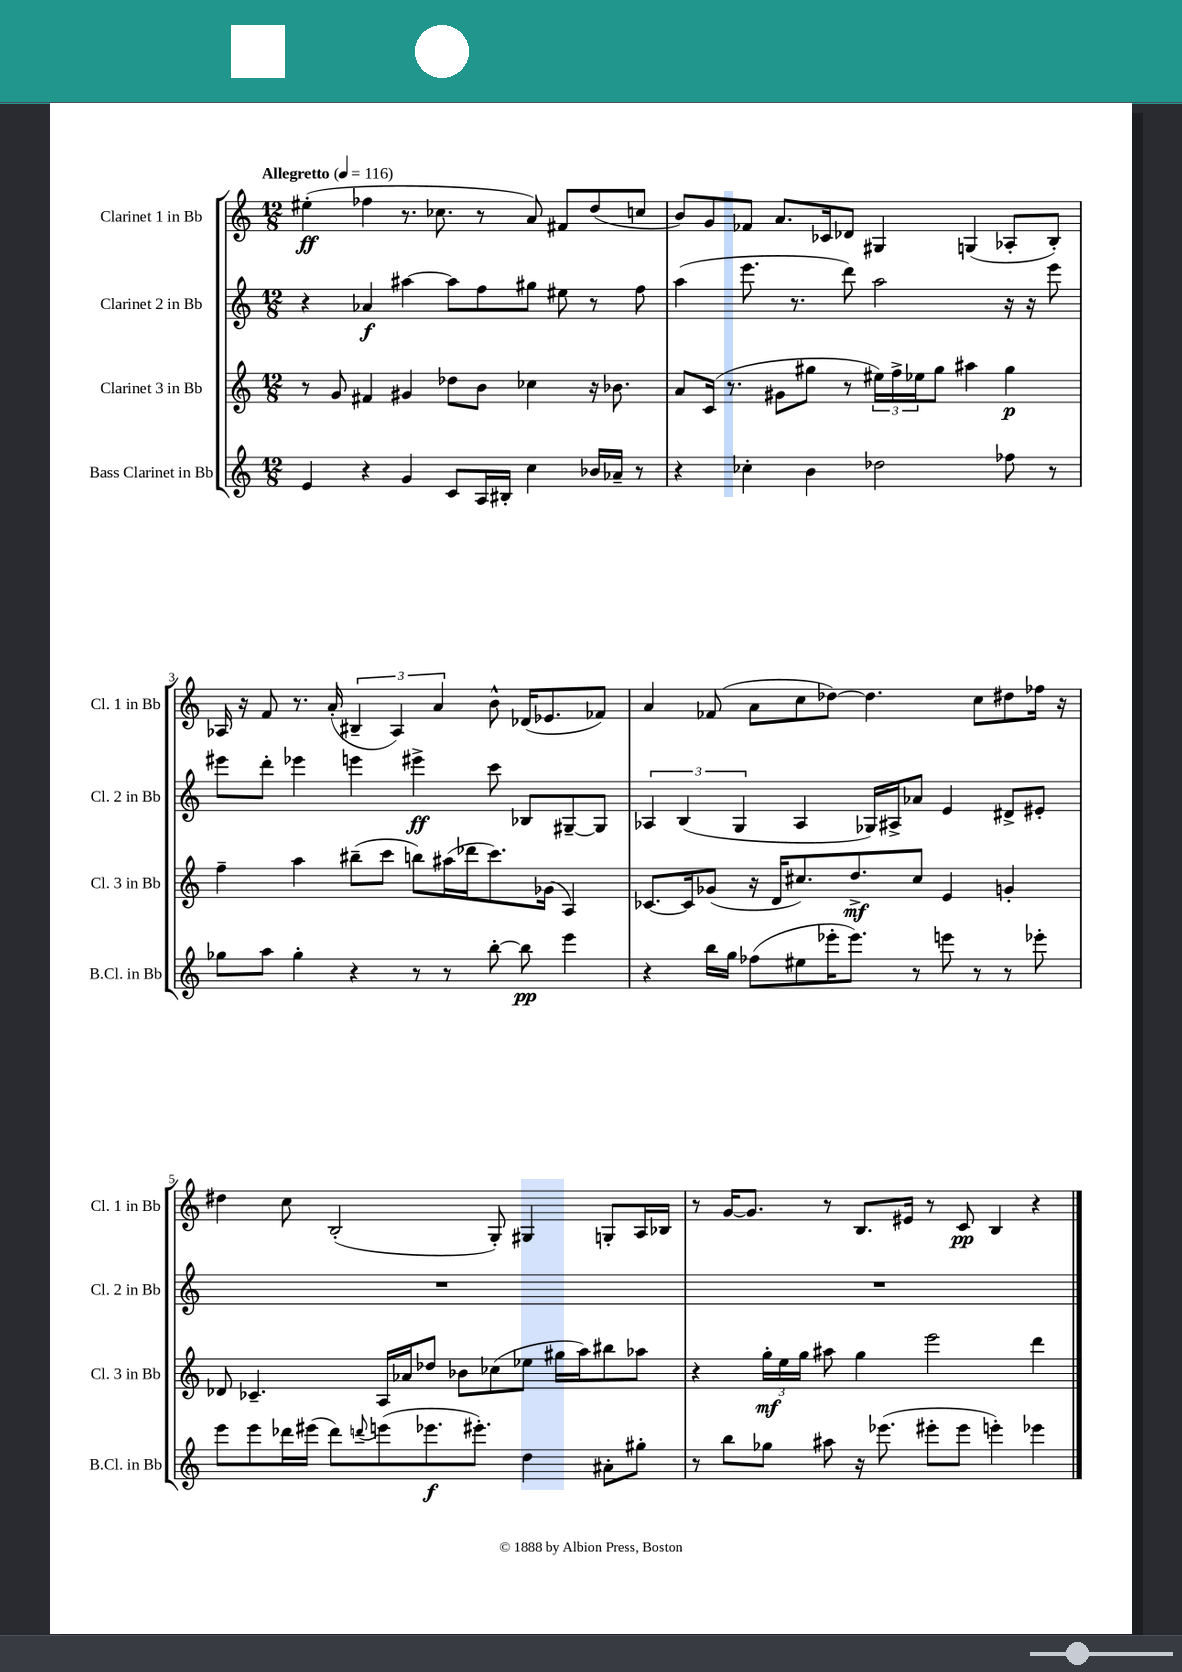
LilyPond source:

<<
\new StaffGroup <<
\new Staff = "s0" \with { instrumentName = "Clarinet 1 in Bb" shortInstrumentName = "Cl. 1 in Bb" } {
    \clef treble \key c \major \numericTimeSignature \time 12/8 \tempo "Allegretto" 4 = 116
    eis''4-.\ff( fes''4 r8. ces''8. r8 a'8) fis'8 d''8( c''8 |
    b'8) g'8 fes'8 a'8. ces'16 des'8 gis4 g4( aes8-. b8-.) |
    aes16 r16 f'8 r8. a'16-.( \tuplet 3/2 { bis4-- aes4) a'4 } b'8-^ des'16( ees'8. fes'8) |
    a'4 fes'8( a'8 c''8 des''8~) des''4. c''8 dis''8 fes''16 r16 |
    dis''4 c''8 b2-.( g8-.) gis4 g8-. a16 bes16 |
    r8 g'16~ g'8. r8 b8. eis'16 r8 c'8\pp b4 r4 \bar "|." |
}
\new Staff = "s1" \with { instrumentName = "Clarinet 2 in Bb" shortInstrumentName = "Cl. 2 in Bb" } {
    \clef treble \key c \major \numericTimeSignature \time 12/8
    r4 aes'4\f ais''4~ ais''8 f''8 gis''8 eis''8 r8 f''8 |
    a''4( e'''8. r8. d'''8) a''2 r16 r16 e'''8 |
    eis'''8 d'''8-. ees'''4 e'''4 eis'''4->\ff c'''8 bes8 gis8~-- gis8 |
    \tuplet 3/2 { aes4 b4( g4 } aes4 ges16) ais16-> aes'8 e'4 dis'8-> eis'8-. |
    R1. |
    R1. \bar "|." |
}
\new Staff = "s2" \with { instrumentName = "Clarinet 3 in Bb" shortInstrumentName = "Cl. 3 in Bb" } {
    \clef treble \key c \major \numericTimeSignature \time 12/8
    r8 g'8 fis'4 gis'4 des''8 b'8 ces''4 r16 bes'8. |
    a'8 c'16( r8. gis'8 gis''8 r8 \tuplet 3/2 { eis''16) f''16-> ees''16 } gis''8 ais''4 gis''4\p |
    f''4-- a''4 bis''8--( c'''8 b''8) ais''16( des'''16 c'''8.) ges'16( a4) |
    ces'8.~ ces'16 ges'8( r16 d'16 cis''8.) d''8.->\mf cis''8 e'4 g'4-. |
    des'8 ces'4.-- a16 aes'16 des''8 bes'8 ces''8( ees''8 gis''16 a''16) bis''8 aes''8 |
    r4 \tuplet 3/2 { g''16-.\mf e''16 g''16 } ais''8 g''4 e'''2 d'''4 \bar "|." |
}
\new Staff = "s3" \with { instrumentName = "Bass Clarinet in Bb" shortInstrumentName = "B.Cl. in Bb" } {
    \clef treble \key c \major \numericTimeSignature \time 12/8
    e'4 r4 g'4 c'8 a16 bis16-. c''4 bes'16 aes'16-- r8 |
    r4 ces''4-. b'4 des''2 fes''8 r8 |
    ges''8 a''8 ges''4-. r4 r8 r8 b''8~-. b''8\pp e'''4 |
    r4 b''16 g''16 fes''8( eis''8 ees'''16-. ees'''8.) r8 e'''8 r8 r8 ees'''8-. |
    e'''8 e'''8 des'''16 eis'''16( des'''8) \appoggiatura { d'''8 } e'''8( ees'''8.\f eis'''8.-.) d''4 ais'8-. gis''8-. |
    r8 b''8 ges''8 ais''8 r16 ees'''8.( eis'''8-. eis'''8 e'''4-.) ees'''4 \bar "|." |
}
>>
>>
